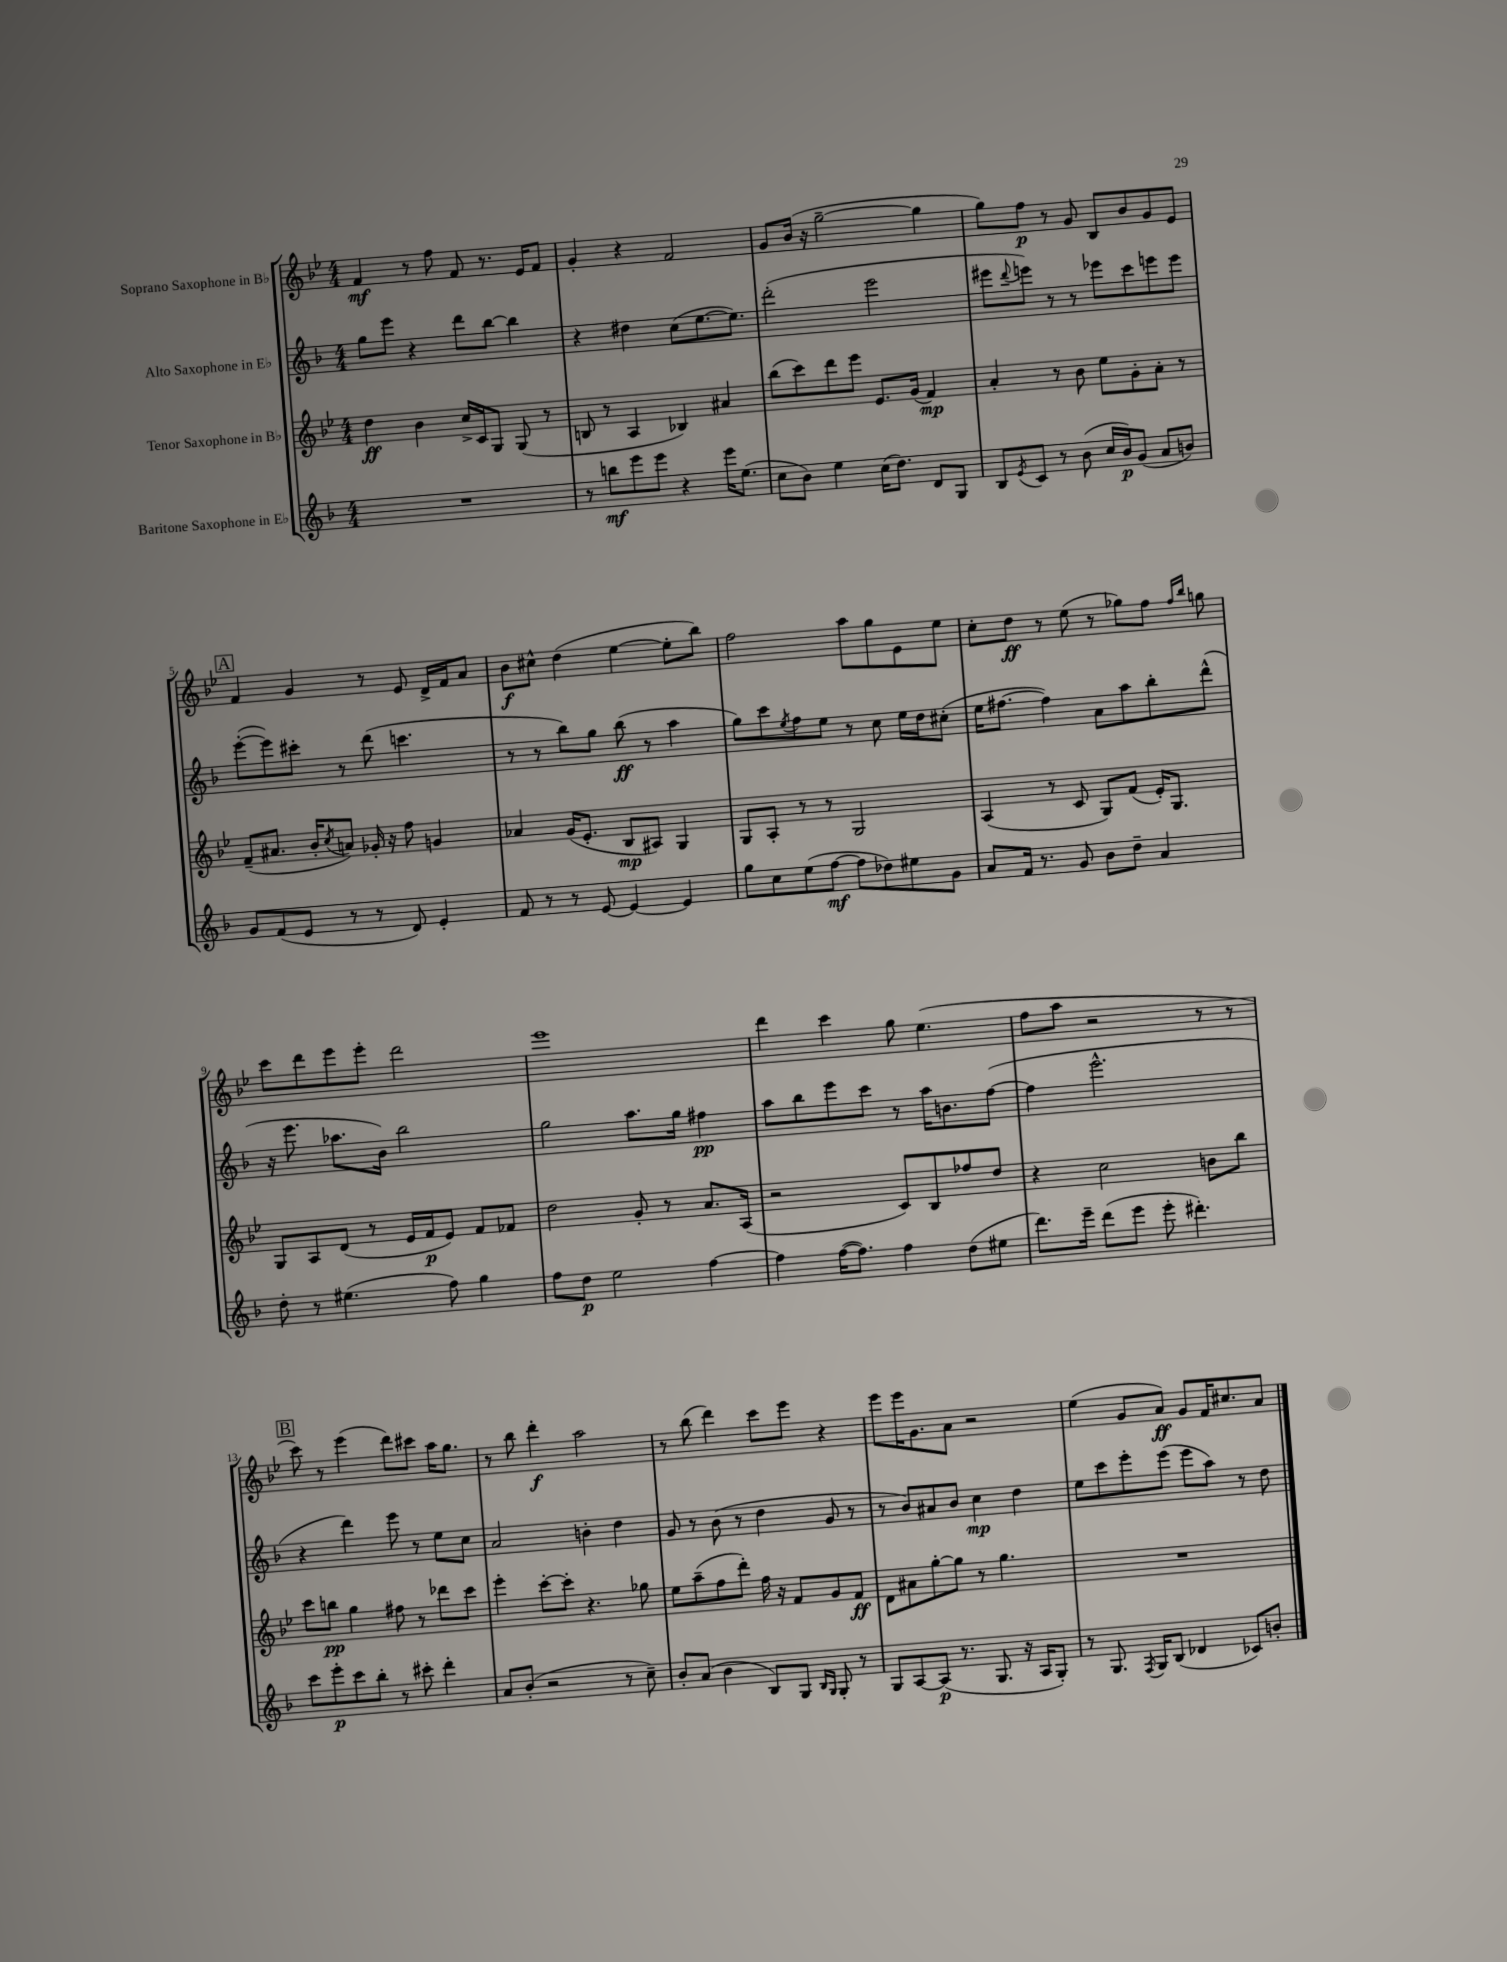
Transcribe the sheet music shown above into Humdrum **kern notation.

**kern	**kern	**kern	**kern
*staff4	*staff3	*staff2	*staff1
*clefG2	*clefG2	*clefG2	*clefG2
*k[b-]	*k[b-e-]	*k[b-]	*k[b-e-]
*M4/4	*M4/4	*M4/4	*M4/4
1r	4dd	8gg	4f
.	.	8eee	.
.	4b-	4r	8r
.	.	.	8ff
.	16cc^	8ddd	8f
.	16c	.	.
.	8G	[8bb-	8.r
.	(8G	4bb-]	.
.	.	.	16e-
.	8r	.	8f
=	=	=	=
8r	8B	4r	4g'
8bb	8r	.	.
8eee	4A	4dd#	4r
8eee	.	.	.
4r	4B-)	(8cc	2f
.	.	[8.ee	.
16eee	4a#	.	.
(8.ee	.	8.ee])	.
=	=	=	=
8cc	(8bb-	(2ddd'	8g
8b-)	8ccc)	.	(16b-
.	.	.	16r
4ee	8ddd	.	[2gg~
.	8eee-	.	.
(16cc	8.e-	2eee	.
8.dd)	.	.	.
.	(16g	.	.
8d	4f)	.	4gg]
8G	.	.	.
=	=	=	=
8B-	4a'	8eee#	8gg)
8qe	.	8qqddd	.
8c	.	8eee)	8ff
8r	8r	8r	8r
(8b-	8b-	8r	8g
16cc	8ee-	8eee-	8B-
16b-)	.	.	.
(8g	8g'	8ccc	8b-
8a	8a'	8eee	8g
8b)	8r	8eee	8e-
=	=	=	=
8g	(8f~	([8eee'	4f
(8f	8.a#	8eee])	.
8e	.	8ccc#'	4g
.	16b-'	.	.
.	8qcc	.	.
8r	8a)	8r	.
8r	16g-'	(8ddd	8r
.	16r	.	.
8d)	8ff	4.ccc	8e-
4e'	4g	.	16d^
.	.	.	16f
.	.	.	8a
=	=	=	=
8f	4a-	8r	8b-
8r	.	8r	8cc#^^
8r	(16g	8bb-)	(4dd
.	8.e-'	.	.
[8e	.	8gg	.
4e_	8B-	(8bb-	[4ee-
.	8A#)	8r	.
4e]	4G	4aa	8ee-']
.	.	.	8bb-)
=	=	=	=
8gg	8G	8gg)	2ff
8cc	8A'	8ccc	.
.	.	8qee	.
(8ee	8r	8ff	.
[8ff	8r	8ee	.
8ff]	2G	8r	8aa
8dd-)	.	8cc	8gg
8ee#	.	16ee	8e-
.	.	16dd	.
8g	.	(8cc#'	8ee-
=	=	=	=
8a	(4A	16ee	8cc'
.	.	[8.ff#	.
16f	.	.	8dd
8.r	.	.	.
.	8r	4ff#])	8r
8g	8c	.	(8ee-
8b-	8G)	8a	8r
8dd~	(8f	8aa	8gg-)
4a	16e-')	8bb-'	8ff
.	8.G	.	.
.	.	.	16qqff
.	.	.	16qqbb-
.	.	(8ddd^^	8gg
=	=	=	=
8dd'	8G	16r	8ccc
.	.	8.eee	.
8r	8A	.	8ddd
(4.ee#	(8d	8.aa-	8eee-
.	8r	.	8eee-'
.	.	16b-)	.
.	16e-	2bb-	2ddd
.	16f	.	.
8ff)	8e-)	.	.
4gg	8f	.	.
.	8f-	.	.
=	=	=	=
8ff	2dd	2gg	1eee-
8dd	.	.	.
2ee	.	.	.
.	8g'	8.aa	.
.	8r	.	.
.	.	16gg	.
[4ff	8.a	4ff#	.
.	(16A	.	.
=	=	=	=
4ff]	2r	8aa	4ddd
.	.	8bb-	.
([16ff	.	8eee	4ccc
8.ff])	.	.	.
.	.	8ccc	.
4ff	8c)	8r	8gg
.	8B-	16aa	(4.ee-
.	.	8.b	.
(8dd	8ff-	.	.
8ee#	8dd	([8ff	.
=	=	=	=
8.ddd)	4r	4ff]	8ff
.	.	.	8aa
16eee~	.	.	.
(8ddd	2cc	2.eee^^	2r
8eee	.	.	.
8eee'	.	.	.
4.ddd#')	.	.	.
.	8b	.	8r
.	8bb-	.	8r
=	=	=	=
8ccc	8ccc	4r	8ccc)
8eee'	8bb	.	8r
8ccc	4gg	4ddd)	(4eee-
8bb-'	.	.	.
8r	8ff#	8eee	8ddd)
8ccc#'	8r	8r	8ccc#
4ddd'	8ddd-	8ee	16aa
.	.	.	8.gg
.	8ccc	8cc	.
=	=	=	=
8a	4eee-'	2a	8r
(8b-'	.	.	8bb-
2r	[8ccc'	.	4ddd'
.	8ccc']	.	.
.	4.r	4b'	2aa
8r	.	4dd	.
8cc~)	8gg-	.	.
=	=	=	=
8b-'	8ee-	8g	8r
(8a	(8aa~	8r	(8bb-
4b-	8ff	(8b-	4ddd)
.	8ddd')	8r	.
8B-)	16ff	4dd	8ccc
.	16r	.	.
8G	8f	.	8eee-
16qqB-	.	.	.
16qqG	.	.	.
8G'	8g	8g	4r
8r	8f	8r	.
=	=	=	=
8G	8d	8r	8eee-
[8A	8a#	8b-)	16eee-
.	.	.	8.g
(8A]	[8gg'	8a#	.
8.r	8gg]	8b-	8a
.	8r	4cc	2r
8.G	.	.	.
.	4.gg	.	.
16r	.	4dd	.
16A	.	.	.
8G')	.	.	.
=	=	=	=
8r	1r	8ee	(4ee-
8.G	.	8ccc	.
.	.	8eee'	8g
8qF	.	.	.
16G	.	.	.
(8B-	.	(8eee	8a)
4d-	.	8eee	8g
.	.	8aa)	16f
.	.	.	8.cc#
8c-)	.	8r	.
8b'	.	8dd	8a
==	==	==	==
*-	*-	*-	*-
